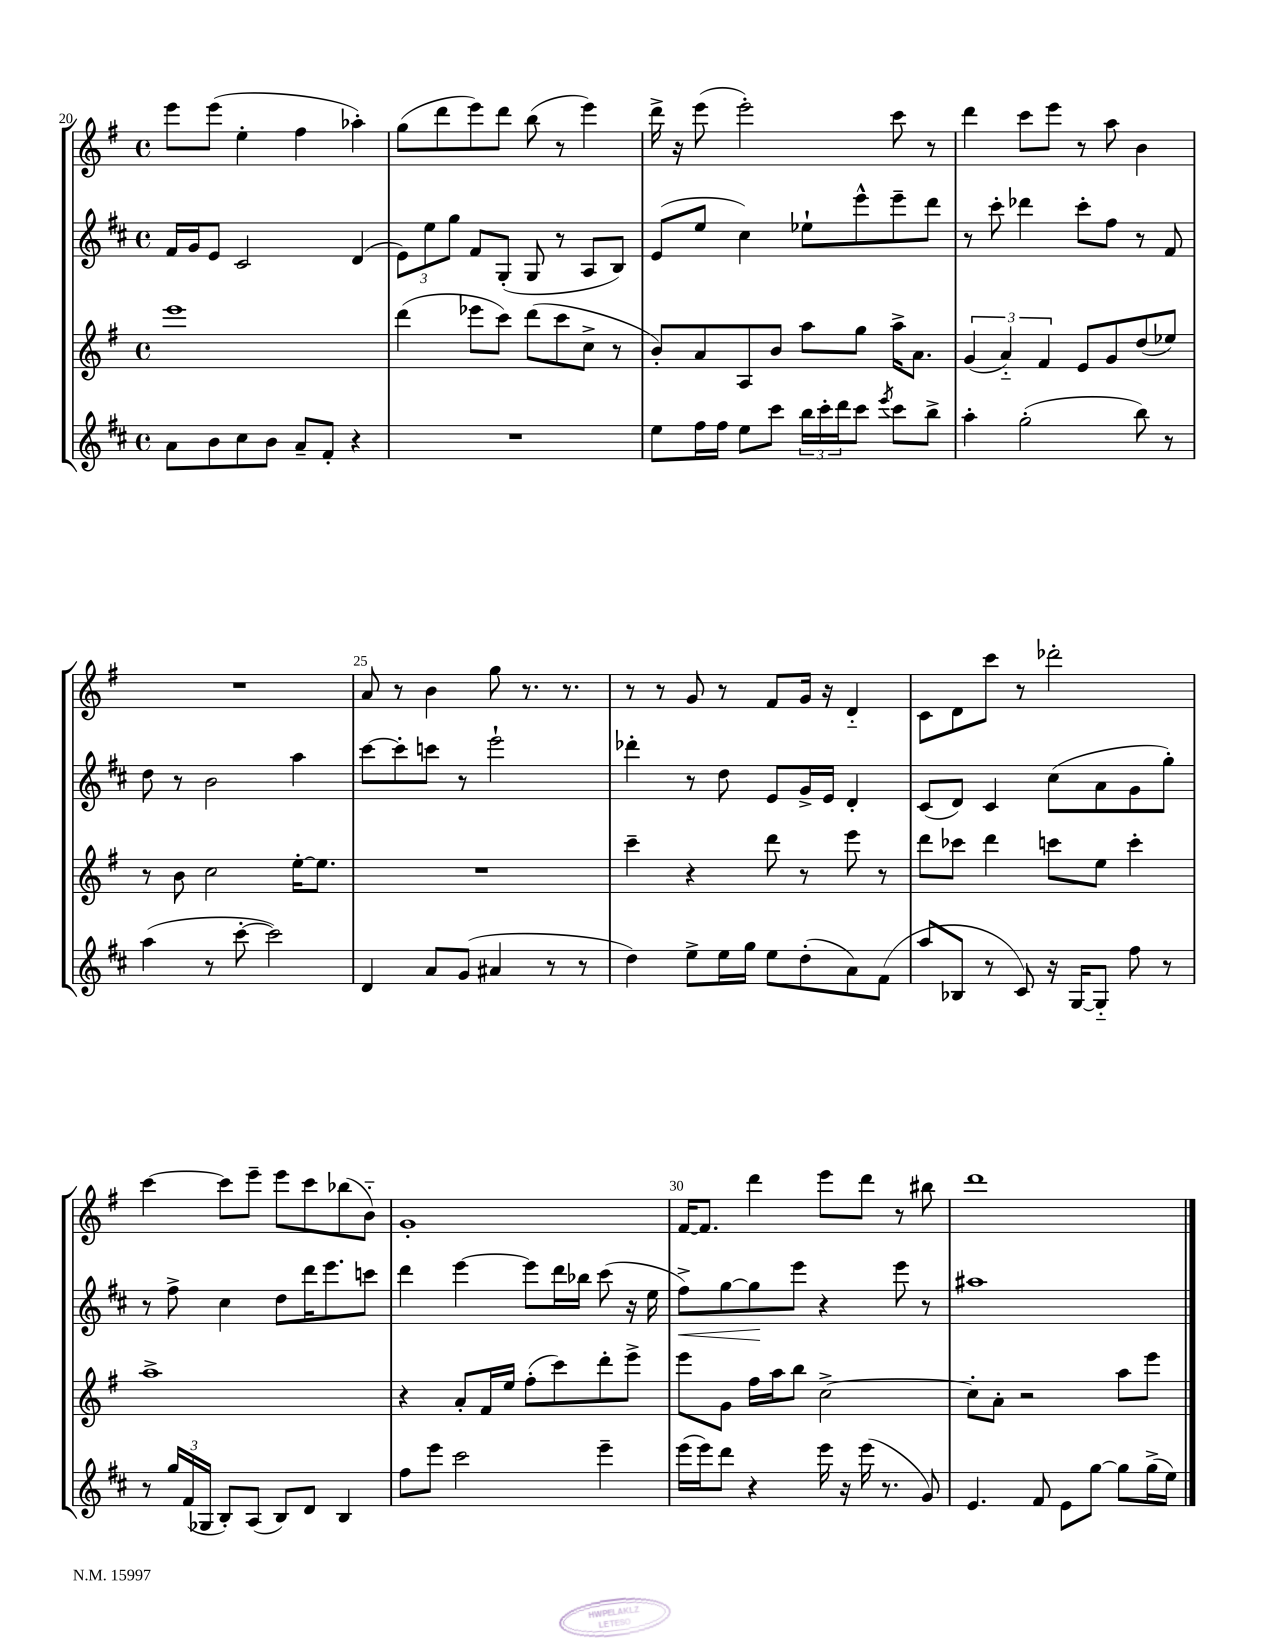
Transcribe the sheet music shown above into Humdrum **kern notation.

**kern	**kern	**kern	**kern
*staff4	*staff3	*staff2	*staff1
*clefG2	*clefG2	*clefG2	*clefG2
*k[f#c#]	*k[f#]	*k[f#c#]	*k[f#]
*M4/4	*M4/4	*M4/4	*M4/4
*met(c)	*met(c)	*met(c)	*met(c)
8a	1eee	16f#	8eee
.	.	16g	.
8b	.	8e	(8eee
8cc#	.	2c#	4ee'
8b	.	.	.
8a~	.	.	4ff#
8f#'	.	.	.
4r	.	(4d	4aa-')
=	=	=	=
1r	(4ddd	12e)	(8gg
.	.	12ee	.
.	.	.	8ddd
.	.	12gg	.
.	8eee-	8f#	8eee)
.	8ccc)	(8G'	8ddd
.	(8ddd	8G	(8bb
.	8ccc	8r	8r
.	8cc^	8A	4eee)
.	8r	8B)	.
=	=	=	=
8ee	8b')	(8e	16ddd^
.	.	.	16r
16ff#	8a	8ee	(8eee
16ff#	.	.	.
8ee	8A	4cc#)	2eee')
8ccc#	8b	.	.
24bb	8aa	8ee-`	.
24ccc#'	.	.	.
24ddd	.	.	.
8ccc#	8gg	8eee^^	.
8qeee	.	.	.
8ccc#	16aa^	8eee~	8ccc
.	8.a	.	.
8bb^	.	8ddd	8r
=	=	=	=
4aa'	(6g	8r	4ddd
.	.	8ccc#'	.
.	6a'~)	.	.
(2gg'	.	4ddd-	8ccc
.	6f#	.	.
.	.	.	8eee
.	8e	8ccc#'	8r
.	8g	8ff#	8aa
8bb)	(8dd	8r	4b
8r	8ee-)	8f#	.
=	=	=	=
(4aa	8r	8dd	1r
.	8b	8r	.
8r	2cc	2b	.
[8ccc#'	.	.	.
2ccc#])	.	.	.
.	[16ee'	4aa	.
.	8.ee]	.	.
=	=	=	=
4d	1r	[8ccc#	8a
.	.	8ccc#']	8r
8a	.	8ccc	4b
(8g	.	8r	.
4a#	.	2eee`	8gg
.	.	.	8.r
8r	.	.	.
.	.	.	8.r
8r	.	.	.
=	=	=	=
4dd)	4ccc~	4ddd-'	8r
.	.	.	8r
8ee^	4r	8r	8g
16ee	.	8dd	8r
16gg	.	.	.
8ee	8ddd	8e	8f#
(8dd'	8r	16g^	16g
.	.	16e	16r
8a)	8eee	4d'	4d'~
(8f#	8r	.	.
=	=	=	=
8aa	8ddd	(8c#	8c
8B-	8ccc-	8d)	8d
8r	4ddd	4c#	8ccc
8c#)	.	.	8r
16r	8ccc	(8cc#	2ddd-'
[16G	.	.	.
8G'~]	8ee	8a	.
8ff#	4ccc'	8g	.
8r	.	8gg')	.
=	=	=	=
8r	1aa^	8r	[4ccc
24gg	.	8ff#^	.
(24f#	.	.	.
24G-	.	.	.
8B')	.	4cc#	8ccc]
(8A	.	.	8eee~
8B)	.	8dd	8eee
8d	.	16ddd	8ccc
.	.	8.eee	.
4B	.	.	(8bb-
.	.	8ccc	8b'~)
=	=	=	=
8ff#	4r	4ddd	1g'
8eee	.	.	.
2ccc#	8a'	[4eee	.
.	16f#	.	.
.	16ee	.	.
.	(8ff#'	8eee]	.
.	8ccc)	16ddd	.
.	.	16bb-	.
4eee~	8ddd'	(8ccc#	.
.	8eee^	16r	.
.	.	16ee	.
=	=	=	=
(16eee	8eee	8ff#^)	[16f#
16eee)	.	.	8.f#]
8ddd	8g	[8gg	.
4r	16ff#	8gg]	4ddd
.	16aa	.	.
.	8bb	8eee	.
16eee	[2cc^	4r	8eee
16r	.	.	.
(16eee	.	.	8ddd
8.r	.	.	.
.	.	8eee	8r
8g)	.	8r	8bb#
=	=	=	=
4.e	8cc']	1aa#	1ddd
.	8a'	.	.
.	2r	.	.
8f#	.	.	.
8e	.	.	.
[8gg	.	.	.
8gg]	8aa	.	.
(16gg^	8eee	.	.
16ee)	.	.	.
==	==	==	==
*-	*-	*-	*-
